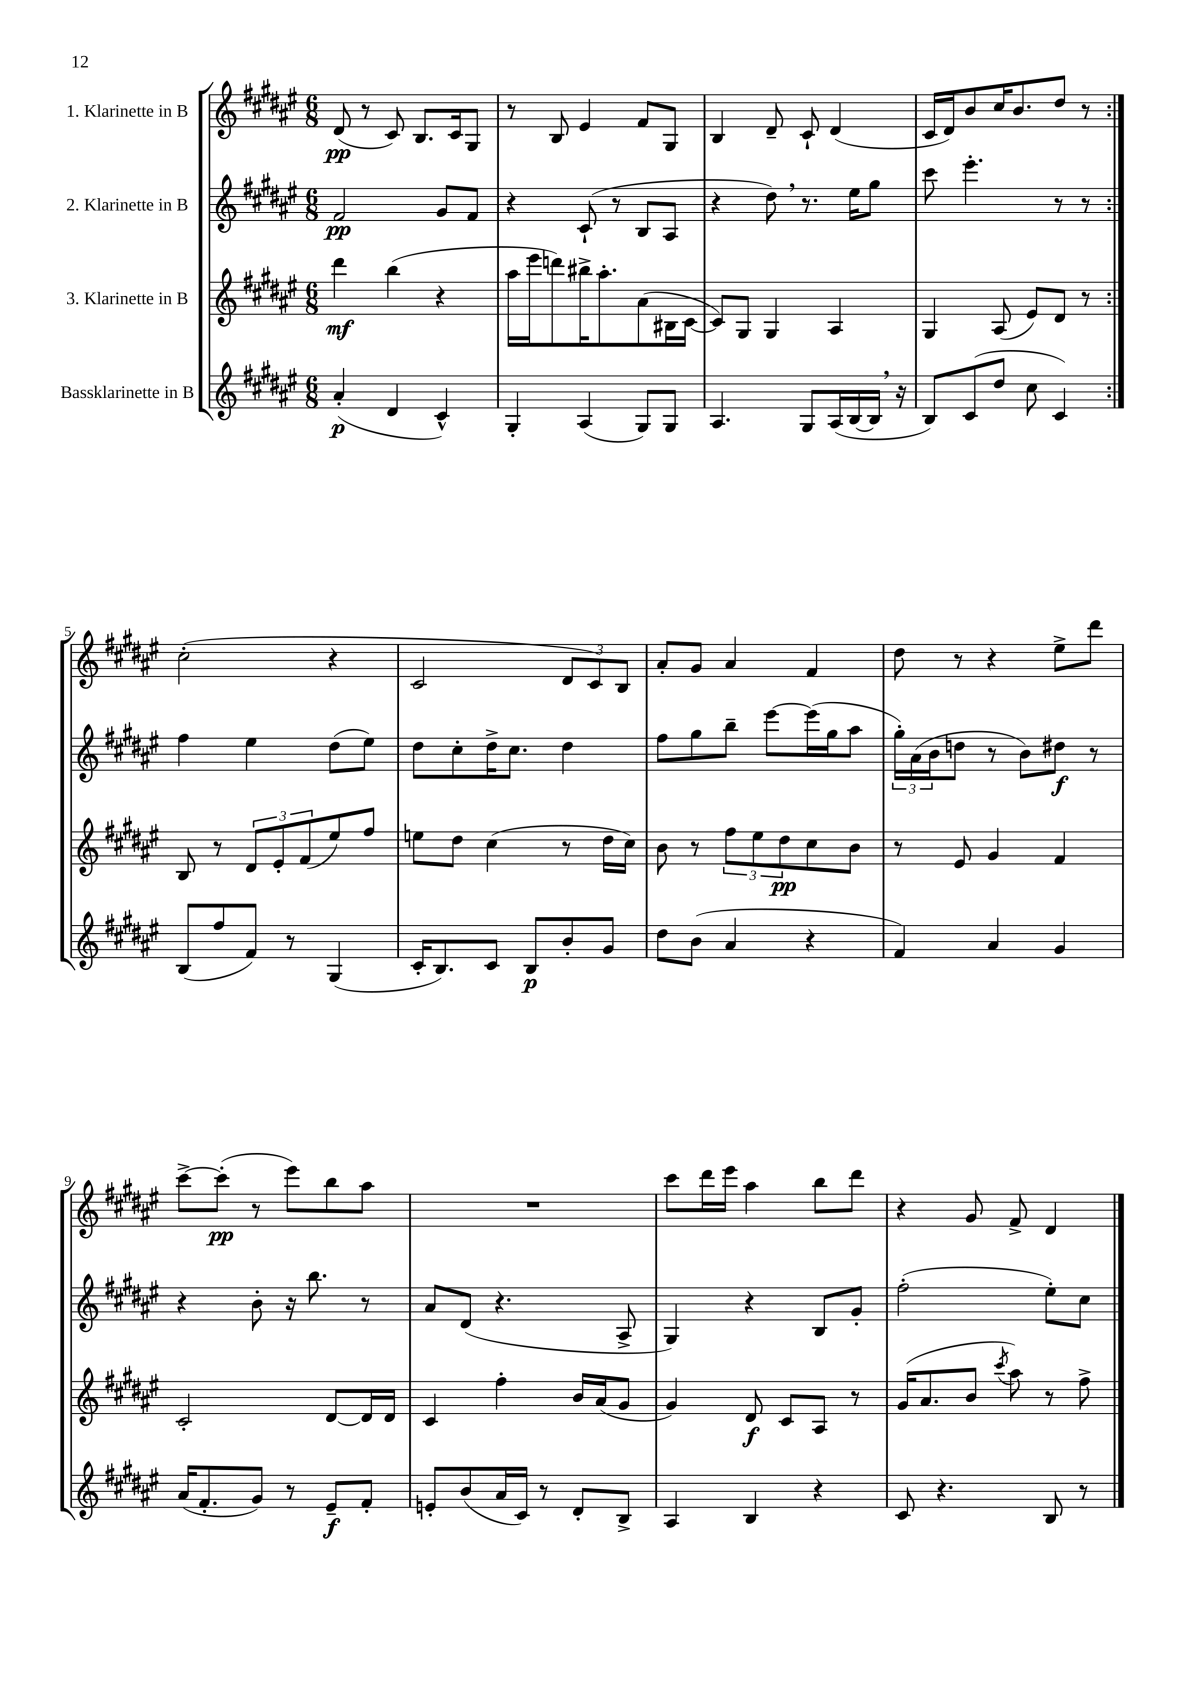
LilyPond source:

<<
\new StaffGroup <<
\new Staff = "s0" \with { instrumentName = "1. Klarinette in B" } {
    \clef treble \key fis \major \numericTimeSignature \time 6/8
    \repeat volta 2 { dis'8\pp( r8 cis'8) b8. cis'16 gis8 |
    r8 b8 eis'4 fis'8 gis8 |
    b4 dis'8-- cis'8-! dis'4( |
    cis'16 dis'16) b'8 cis''16 b'8. dis''8 r8 | }
    cis''2-.( r4 |
    cis'2 \tuplet 3/2 { dis'8 cis'8) b8 } |
    ais'8-. gis'8 ais'4 fis'4 |
    dis''8 r8 r4 eis''8-> dis'''8 |
    cis'''8~-> cis'''8-.\pp( r8 eis'''8) b''8 ais''8 |
    R2. |
    cis'''8 dis'''16 eis'''16 ais''4 b''8 dis'''8 |
    r4 gis'8 fis'8-> dis'4 \bar "|." |
}
\new Staff = "s1" \with { instrumentName = "2. Klarinette in B" } {
    \clef treble \key fis \major \numericTimeSignature \time 6/8
    \repeat volta 2 { fis'2\pp gis'8 fis'8 |
    r4 cis'8-!( r8 b8 ais8 |
    r4 dis''8) \breathe r8. eis''16 gis''8 |
    cis'''8 eis'''4.-. r8 r8 | }
    fis''4 eis''4 dis''8( eis''8) |
    dis''8 cis''8-. dis''16-> cis''8. dis''4 |
    fis''8 gis''8 b''8-- eis'''8~ eis'''16( gis''16 ais''8 |
    \tuplet 3/2 { gis''16-.) ais'16( b'16 } d''8 r8 b'8) dis''8\f r8 |
    r4 b'8-. r16 b''8. r8 |
    ais'8 dis'8( r4. ais8-> |
    gis4) r4 b8 gis'8-. |
    fis''2-.( eis''8-.) cis''8 \bar "|." |
}
\new Staff = "s2" \with { instrumentName = "3. Klarinette in B" } {
    \clef treble \key fis \major \numericTimeSignature \time 6/8
    \repeat volta 2 { dis'''4\mf b''4( r4 |
    ais''16 eis'''16 d'''8) bis''16-> ais''8.-. ais'8( bis16 cis'16~ |
    cis'8) gis8 gis4 ais4 |
    gis4 ais8( eis'8) dis'8 r8 | }
    b8 r8 \tuplet 3/2 { dis'8 eis'8-. fis'8( } eis''8) fis''8 |
    e''8 dis''8 cis''4( r8 dis''16 cis''16) |
    b'8 r8 \tuplet 3/2 { fis''8 eis''8 dis''8\pp } cis''8 b'8 |
    r8 eis'8 gis'4 fis'4 |
    cis'2-. dis'8~ dis'16 dis'16 |
    cis'4 fis''4-. b'16 ais'16( gis'8 |
    gis'4) dis'8\f cis'8 ais8 r8 |
    gis'16( ais'8. b'8 \acciaccatura { cis'''8 } ais''8) r8 fis''8-> \bar "|." |
}
\new Staff = "s3" \with { instrumentName = "Bassklarinette in B" } {
    \clef treble \key fis \major \numericTimeSignature \time 6/8
    \repeat volta 2 { ais'4-.\p( dis'4 cis'4-^) |
    gis4-. ais4( gis8) gis8 |
    ais4. gis8 ais16( b16~ b16 \breathe r16 |
    b8) cis'8( dis''8 cis''8 cis'4) | }
    b8( fis''8 fis'8) r8 gis4( |
    cis'16-. b8.) cis'8 b8\p b'8-. gis'8 |
    dis''8 b'8( ais'4 r4 |
    fis'4) ais'4 gis'4 |
    ais'16( fis'8.-. gis'8) r8 eis'8--\f fis'8-. |
    e'8-. b'8( ais'16 cis'16) r8 dis'8-. b8-> |
    ais4 b4 r4 |
    cis'8 r4. b8 r8 \bar "|." |
}
>>
>>
